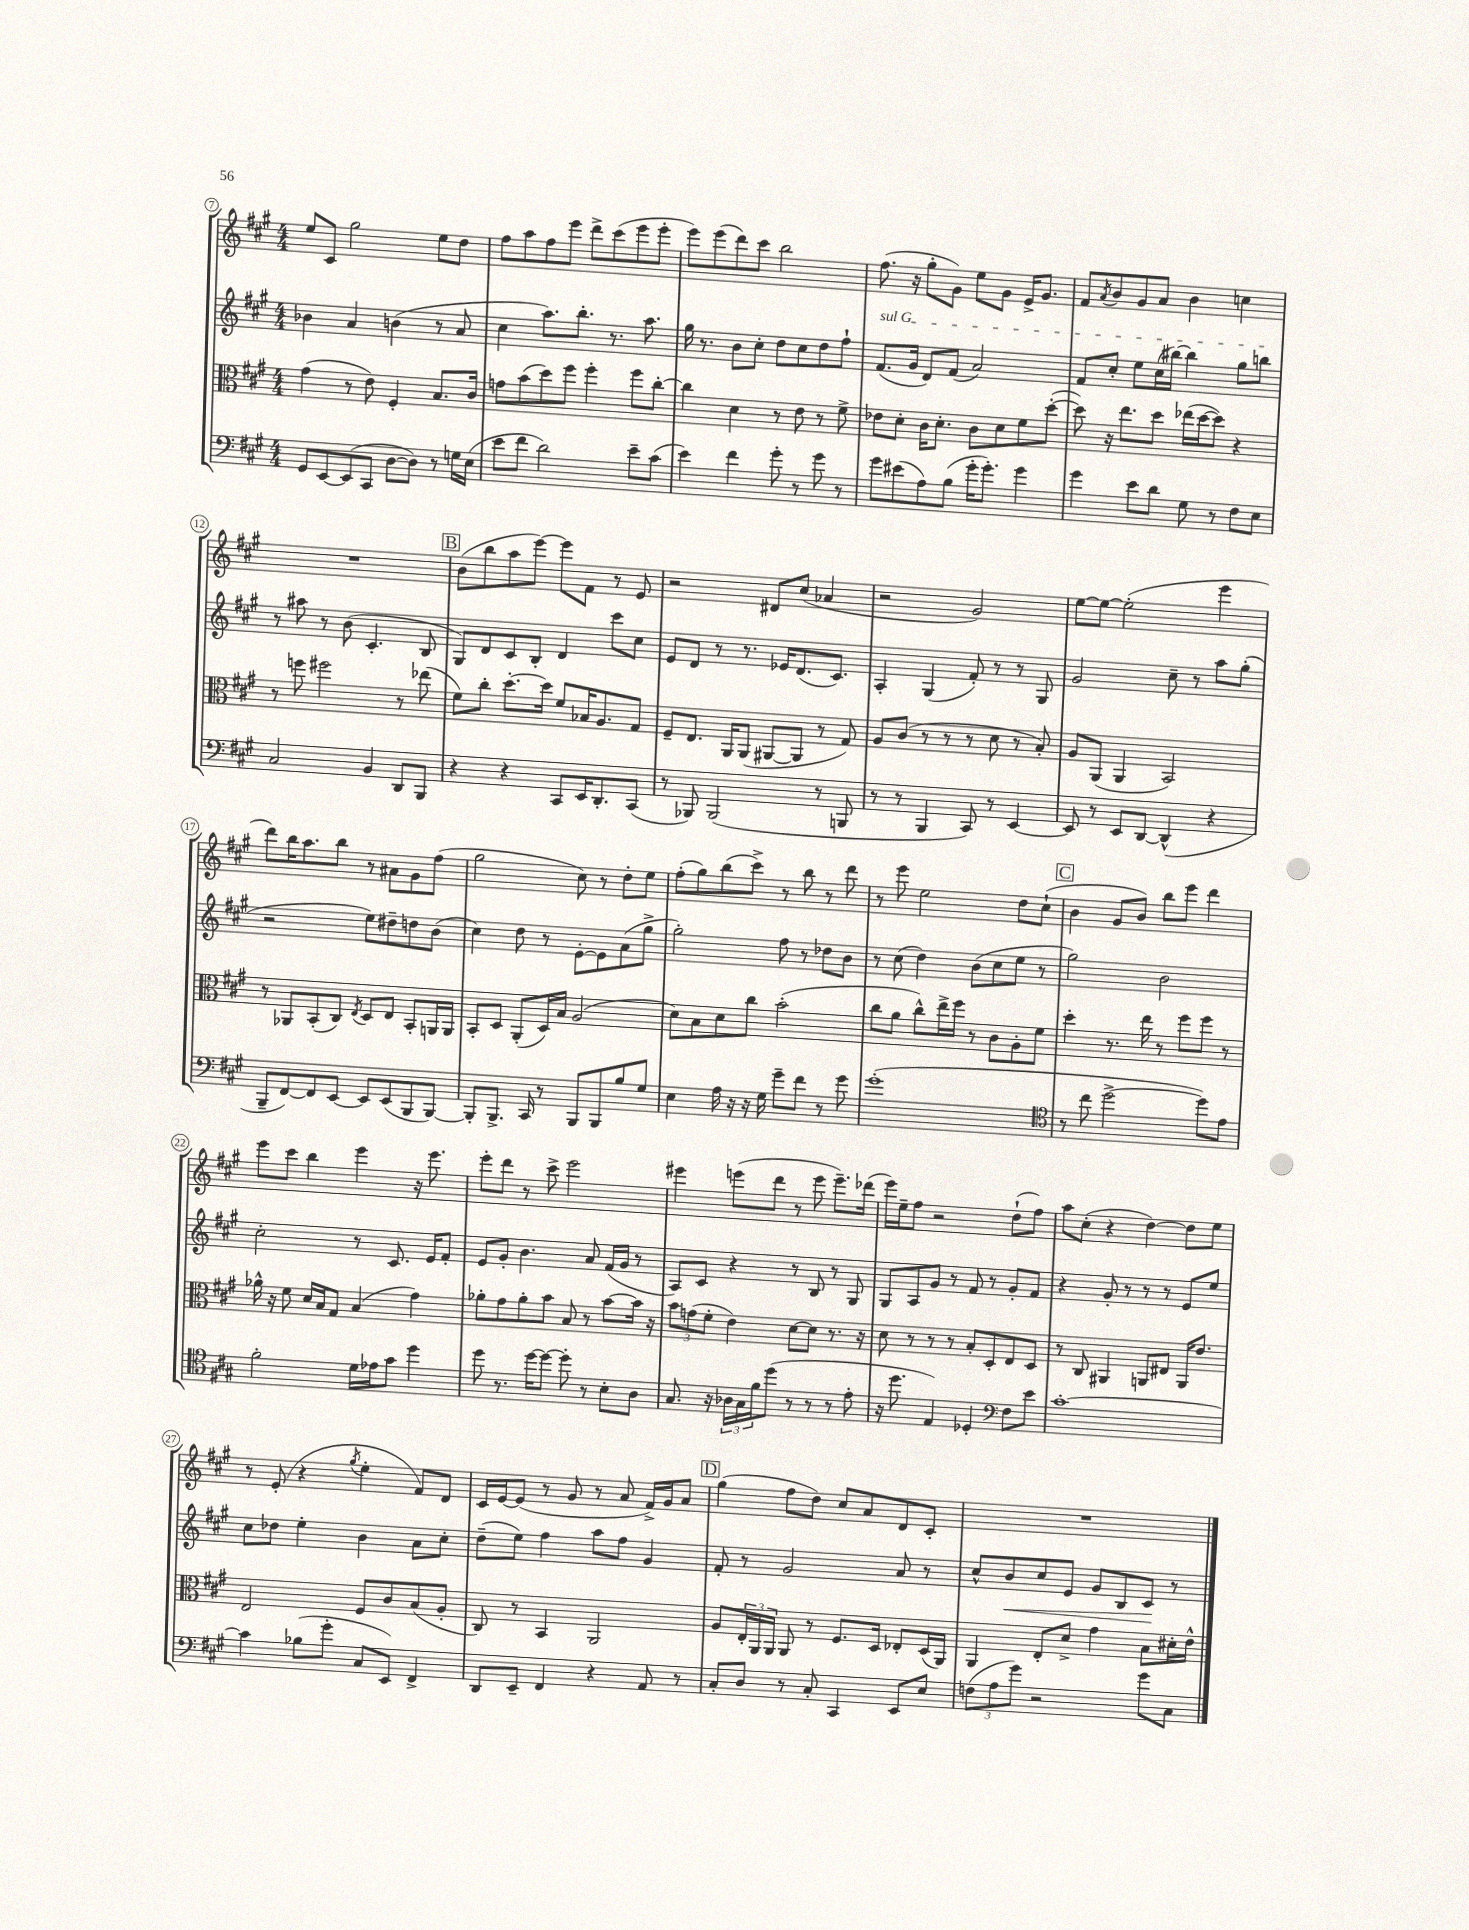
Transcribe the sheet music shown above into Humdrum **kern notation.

**kern	**kern	**kern	**dynam	**kern
*part4	*part3	*part2	*part2	*part1
*staff4	*staff3	*staff2	*staff2	*staff1
*clefF4	*clefC3	*clefG2	*	*clefG2
*k[f#c#g#]	*k[f#c#g#]	*k[f#c#g#]	*	*k[f#c#g#]
*M4/4	*M4/4	*M4/4	*	*M4/4
=7	=7	=7	=7	=7
8GG#/L	(4g#\	4b-X\	.	8ee/L
[8EE/	.	.	.	8c#/J
(8EE/]	8r	4a/	.	2gg#\
8CC#/J	8e\)	.	.	.
[8D\L	4F#'/	(4bn\	.	.
8D\J])	.	.	.	.
8r	8.B/L	8r	.	8ee\L
16Gn\LL	.	8a/	.	8dd\J
(16E\JJ	16c#/Jk	.	.	.
=8	=8	=8	=8	=8
8e\L	8gn\L	4cc#\	.	8ff#\L
8f#\J	(8b\	.	.	8aa\
2d\)	8dd\)	8.aa\L)	.	8ff#\
.	8ff#\J	.	.	8eee\J
.	.	8.bb'\J	.	.
.	4ff#'\	.	.	8ddd^\L
.	.	8.r	.	(8ccc#\
8e~\L	8ff#\L	.	.	8eee\
.	.	8.aa\	.	.
(8c#\J	[8cc#'\J	.	.	8eee'\J
=9	=9	=9	=9	=9
4e\)	4cc#\]	16gg#\	.	8eee\L)
.	.	8.r	.	.
.	.	.	.	(8eee\
4f#\	4d\	8b\L	.	8ddd\)
.	.	8cc#'\J	.	8ccc#\J
8g#'\	8r	8dd\L	.	2bb\
8r	8e\	8cc#\	.	.
8g#\	8r	8dd\	.	.
8r	8f#^\	8ff#`\J	.	.
=10	=10	=10	=10	=10
!	!	!LO:TX:a:i:t=sul G	!	!
8g#\L	8e-X\L	(8.f#/L	.	(8.ff#\
(8e#X\	8d'\J	.	.	.
.	.	16g#/Jk	.	16r
8A\)	16c#\KL	8d/L)	.	8gg#'\L
.	8.d'\J	.	.	.
(8B\J	.	(8f#/J	.	8g#\J)
16g#'\KL	8c#\L	2a/)	.	8ee\L
8.g#'\J)	.	.	.	.
.	8d\	.	.	8g#\J
4g#\	8f#\	.	.	16e^/KL
.	.	.	.	8.g#/J
.	([8dd'\J	.	.	.
=11	=11	=11	=11	=11
4g#\	8dd\])	8f#/L	.	8f#/L
.	.	.	.	8qa/
.	16r	8cc#'/J	.	8b/
.	8.ee\L	.	.	.
8e\L	.	8ee\L	.	8g#/
8d\J	8dd\J	(16cc#\L	.	8a/J
.	.	[16bb#X\JJ)	.	.
8G#\	(16ee-X\LL	4bb#\]	.	4b\
.	[16dd\J	.	.	.
8r	8dd\J])	.	.	.
8F#\L	4r	8gg#\L	.	4ccn\
8E\J	.	8bbn\J	.	.
!!LO:LB:g=z
=12	=12	=12	=12	=12
2C#/	8r	8r	.	1r
.	8ffn\	8aa#X\	.	.
.	2ff#X\	8r	.	.
.	.	(8b\	.	.
4BB/	.	4.c#'/	.	.
8DD/L	8r	.	.	.
8BBB/J	(8ee-X\	8B/	.	.
!!LO:REH:place=s1:t=B
=13	=13	=13	=13	=13
4r	8f#\L)	8G#/L)	.	(8b\L
.	8cc#'\J	8d/	.	8bb\
4r	[8.dd'\L	8c#/	.	8aa\
.	.	8B'/J	.	[8eee\J)
.	16dd\Jk]	.	.	.
8CC#/L	8f#/L	4d/	.	8eee\L]
16EE/K	16B-X/K	.	.	8f#\J
8.DD'/	8.A/	.	.	.
.	.	8ccc#\L	.	8r
(8CC#/J	8G#/J	8cc#\J	.	8e/
=14	=14	=14	=14	=14
8r	8F#~/L	8e/L	.	2r
8BBB-X/)	8.E/J	8d/J	.	.
(2BBB-/	.	8r	.	.
.	16AA/KL	.	.	.
.	(8AA/J	8.r	.	.
.	[8AA#X/L	.	.	8d#X/L
.	.	16e-X/KL	.	.
.	8AA#/J]	(8.d/	.	(8cc#/J
8r	8r	.	.	4a-X/
.	.	8.c#/J)	.	.
8BBBn/	8G#/)	.	.	.
=15	=15	=15	=15	=15
8r	8A/L	4A'/	.	2r
8r	(8c#/J	.	.	.
4BBB/	8r	(4G#/	.	.
.	8r	.	.	.
8CC#/)	8r	8f#'/)	.	2g#/)
8r	8d\	8r	.	.
[4EE/	8r	8r	.	.
.	8B'/)	8G#/	.	.
=16	=16	=16	=16	=16
8EE/]	8A/L	2g#/	.	[8ee\L
8r	(8AA/J	.	.	8ee\J_
8EE/L	4AA/	.	.	(2ee'\]
[8DD/J	.	.	.	.
(4DD^^/]	2BB/)	8cc#~\	.	.
.	.	8r	.	.
4r	.	8aa\L	.	4eee\
.	.	(8gg#'\J	.	.
!!LO:LB:g=z
=17	=17	=17	=17	=17
8BBB~/L	8r	2r	.	8ddd\L)
[8FF#/)	8AA-X/L	.	.	16bb\K
.	.	.	.	8.aa\
8FF#/]	(8BB'/	.	.	.
[8EE/J	8C#/J)	.	.	8bb\J
.	8qE/	.	.	.
8EE/L]	8D/L	8ee\L)	.	8r
(8EE/	8E/J	8dd#X~\	.	8a#X\L
8BBB/	8BB'/L	8ddn\	.	8g#\
[8BBB/J)	16AAn/L	(8b\J	.	(8ff#\J
.	16AA/JJ	.	.	.
=18	=18	=18	=18	=18
8BBB'/L]	8BB'/L	4cc#\)	.	2gg#\
8.BBB^/J	8D/J	.	.	.
.	(8AA'/L	8dd\	.	.
16CC#/	.	.	.	.
8r	16D/L)	8r	.	.
.	16B/JJ	.	.	.
8BBB/L	(2A/	[8e'\L	.	8cc#\)
8BBB/	.	8e\]	.	8r
8B/	.	(8a\	.	8dd'\L
8G#/J	.	8gg#^\J	.	8ee\J
=19	=19	=19	=19	=19
4E\	8d\L)	2gg#'\)	.	(8ff#'\L
.	8B\	.	.	8gg#\)
16A\	8d\	.	.	(8bb\
16r	.	.	.	.
16r	8cc#\J	.	.	8ccc#^\J)
16G#\	.	.	.	.
8g#~\L	(2b'\	8ff#\	.	8r
8f#\J	.	8r	.	8bb\
8r	.	8dd-X\L	.	8r
8g#\	.	8b\J	.	8ddd\
=20	=20	=20	=20	=20
(1g#'	8cc#\L	8r	.	8r
.	8a\J	(8cc#\	.	8eee\
.	8cc#^^\L)	4dd\)	.	2ee\
.	16ee^\L	.	.	.
.	16ff#\JJ	.	.	.
.	8r	(8b\L	.	.
.	8c#\L	8cc#\	.	.
.	8A'\	8ee\J	.	8dd\L
.	8f#\J	8r	.	(8cc#`\J
!!LO:REH:place=s1:t=C
=21	=21	=21	=21	=21
*clefC4	*	*	*	*
8r	4dd'\	2gg#\)	.	4b\
8cc#\	.	.	.	.
[2dd^\	8.r	.	.	8g#/L
.	.	.	.	8b/J)
.	16ee\	.	.	.
.	8r	2b\	.	8bb\L
.	8ff#\L	.	.	8eee\J
8dd\L])	8ff#\J	.	.	4ddd\
8e\J	8r	.	.	.
!!LO:LB:g=z
=22	=22	=22	=22	=22
2f#'\	16a-X^^\	2cc#'\	.	8eee\L
.	16r	.	.	.
.	8f#\	.	.	8ccc#\J
.	16d/LL	.	.	4bb\
.	16B/J	.	.	.
.	8G#/J	.	.	.
16d\LL	(4B/	8r	.	4eee\
16e-X\J	.	.	.	.
8g#\J	.	8.c#/	.	.
4dd\	4g#\)	.	.	16r
.	.	16e/KL	.	8.eee\
.	.	8f#'/J	.	.
=23	=23	=23	=23	=23
8dd\	8a-X'\L	8e/L	.	8eee'\L
8.r	8g#\	8g#'/J	.	8ddd\J
.	8a-'\	4.b\	.	8r
[16dd\KL	.	.	.	.
8dd\J_	8b\J	.	.	8ccc#^\
8dd'\]	8B/	.	.	2eee\
8r	8r	8a/	.	.
8B'\L	[8b\L	(16f#/LL	.	.
.	.	16g#/JJ	.	.
8A\J	16b\Jk]	8r	.	.
.	16r	.	.	.
=24	=24	=24	=24	=24
8.G#/	12b\L	8A/L)	.	4eee#X\
.	(12gn\	.	.	.
.	.	8c#/J	.	.
.	12f#'\J	.	.	.
16r	.	.	.	.
24A-X\LL	4e\)	4r	.	(8eeen\L
24G#\	.	.	.	.
24f#\J	.	.	.	.
(8dd\J	.	.	.	8ddd\J
8r	[8d\L	8r	.	8r
8r	8d\J]	8B/	.	8eee\
8r	8.r	8r	.	8.eee~\L)
8e'\	.	8G#/	.	.
.	16r	.	.	(16ddd-X\Jk
=25	=25	=25	=25	=25
16r	8d\	8G#/L	.	16eee\LL)
8.dd\	.	.	.	16ee~\J
.	8r	8A/	.	8ff#\J
4E/)	8r	8g#/J	.	2r
.	8r	8r	.	.
4D-X'/	8B'/L	8f#/	.	.
.	8D'/	8r	.	.
*clefF4	*	*	*	*
8F#\L	8E/	8g#'/L	.	(8dd`\L
8e\J	8D/J	8f#/J	.	8ff#\J)
=26	=26	=26	=26	=26
[1c#'	8r	4r	.	8aa\L
.	8C#/	.	.	(8cc#'\J
.	4AA#X/	8g#'/	.	4r
.	.	8r	.	.
.	8AAn/L	8r	.	[4dd\)
.	8E#X/J	8r	.	.
.	16AA/KL	8e/L	.	8dd\L]
.	8.e/J	.	.	.
.	.	8ee/J	.	8ee\J
!!LO:LB:g=z
=27	=27	=27	=27	=27
4c#\]	2E/	8cc#\L	.	8r
.	.	8dd-X\J	.	(8e'/
(8B-X\L	.	4ee'\	.	4r
8g#'\J	.	.	.	.
.	.	.	.	8qgg#/
8C#/L	8F#/L	4b\	.	4ee'\
8EE/J)	8c#/	.	.	.
4FF#^/	(8B/	8a\L	.	8f#/L)
.	8A'/J	8cc#'\J	.	8d/J
=28	=28	=28	=28	=28
8DD/L	8C#/)	(8dd~\L	.	16c#/LL
.	.	.	.	[16e/J
8EE~/J	8r	8ee\J)	.	(8e/J]
4FF#/	4BB/	4ff#\	.	8r
.	.	.	.	8g#/
4r	2AA/	8aa\L	.	8r
.	.	8ff#\J	.	8a/
8AA/	.	4g#/	.	16f#^/LL)
.	.	.	.	16g#/J
8r	.	.	.	8a/J
!!LO:REH:place=s1:t=D
=29	=29	=29	=29	=29
8C#'/L	8A/L	8f#'/	.	(4gg#\
8D/J	24E'/L	8r	.	.
.	24AA/	.	.	.
.	24AA/JJ	.	.	.
8r	8AA/	2g#/	.	8ff#\L
8C#'/	8r	.	.	8dd\J)
4CC#/	8.F#/L	.	.	8cc#/L
.	.	.	.	8a/
.	16D/Jk	.	.	.
8EE/L	8E-X'/L	8a/	.	8d/
8E/J	(16D/L	8r	.	8c#'/J
.	16AA/JJ)	.	.	.
=30	=30	=30	=30	=30
(12Fn\L	4AA/	8cc#^^/L	.	1r
12A\	.	.	.	.
!	!	!	!LO:HP:b	!
.	.	8b/	<	.
12g#\J)	.	.	.	.
2r	8E'/L	8cc#/	.	.
.	8d^/J	8e/J	.	.
.	4g#\	8g#/L	.	.
.	.	8B/	.	.
8g#\L	8B\L	8c#/J	.	.
8C#\J	16d#X'\L	8r	[	.
.	16e^^\JJ	.	.	.
==	==	==	==	==
*-	*-	*-	*-	*-
